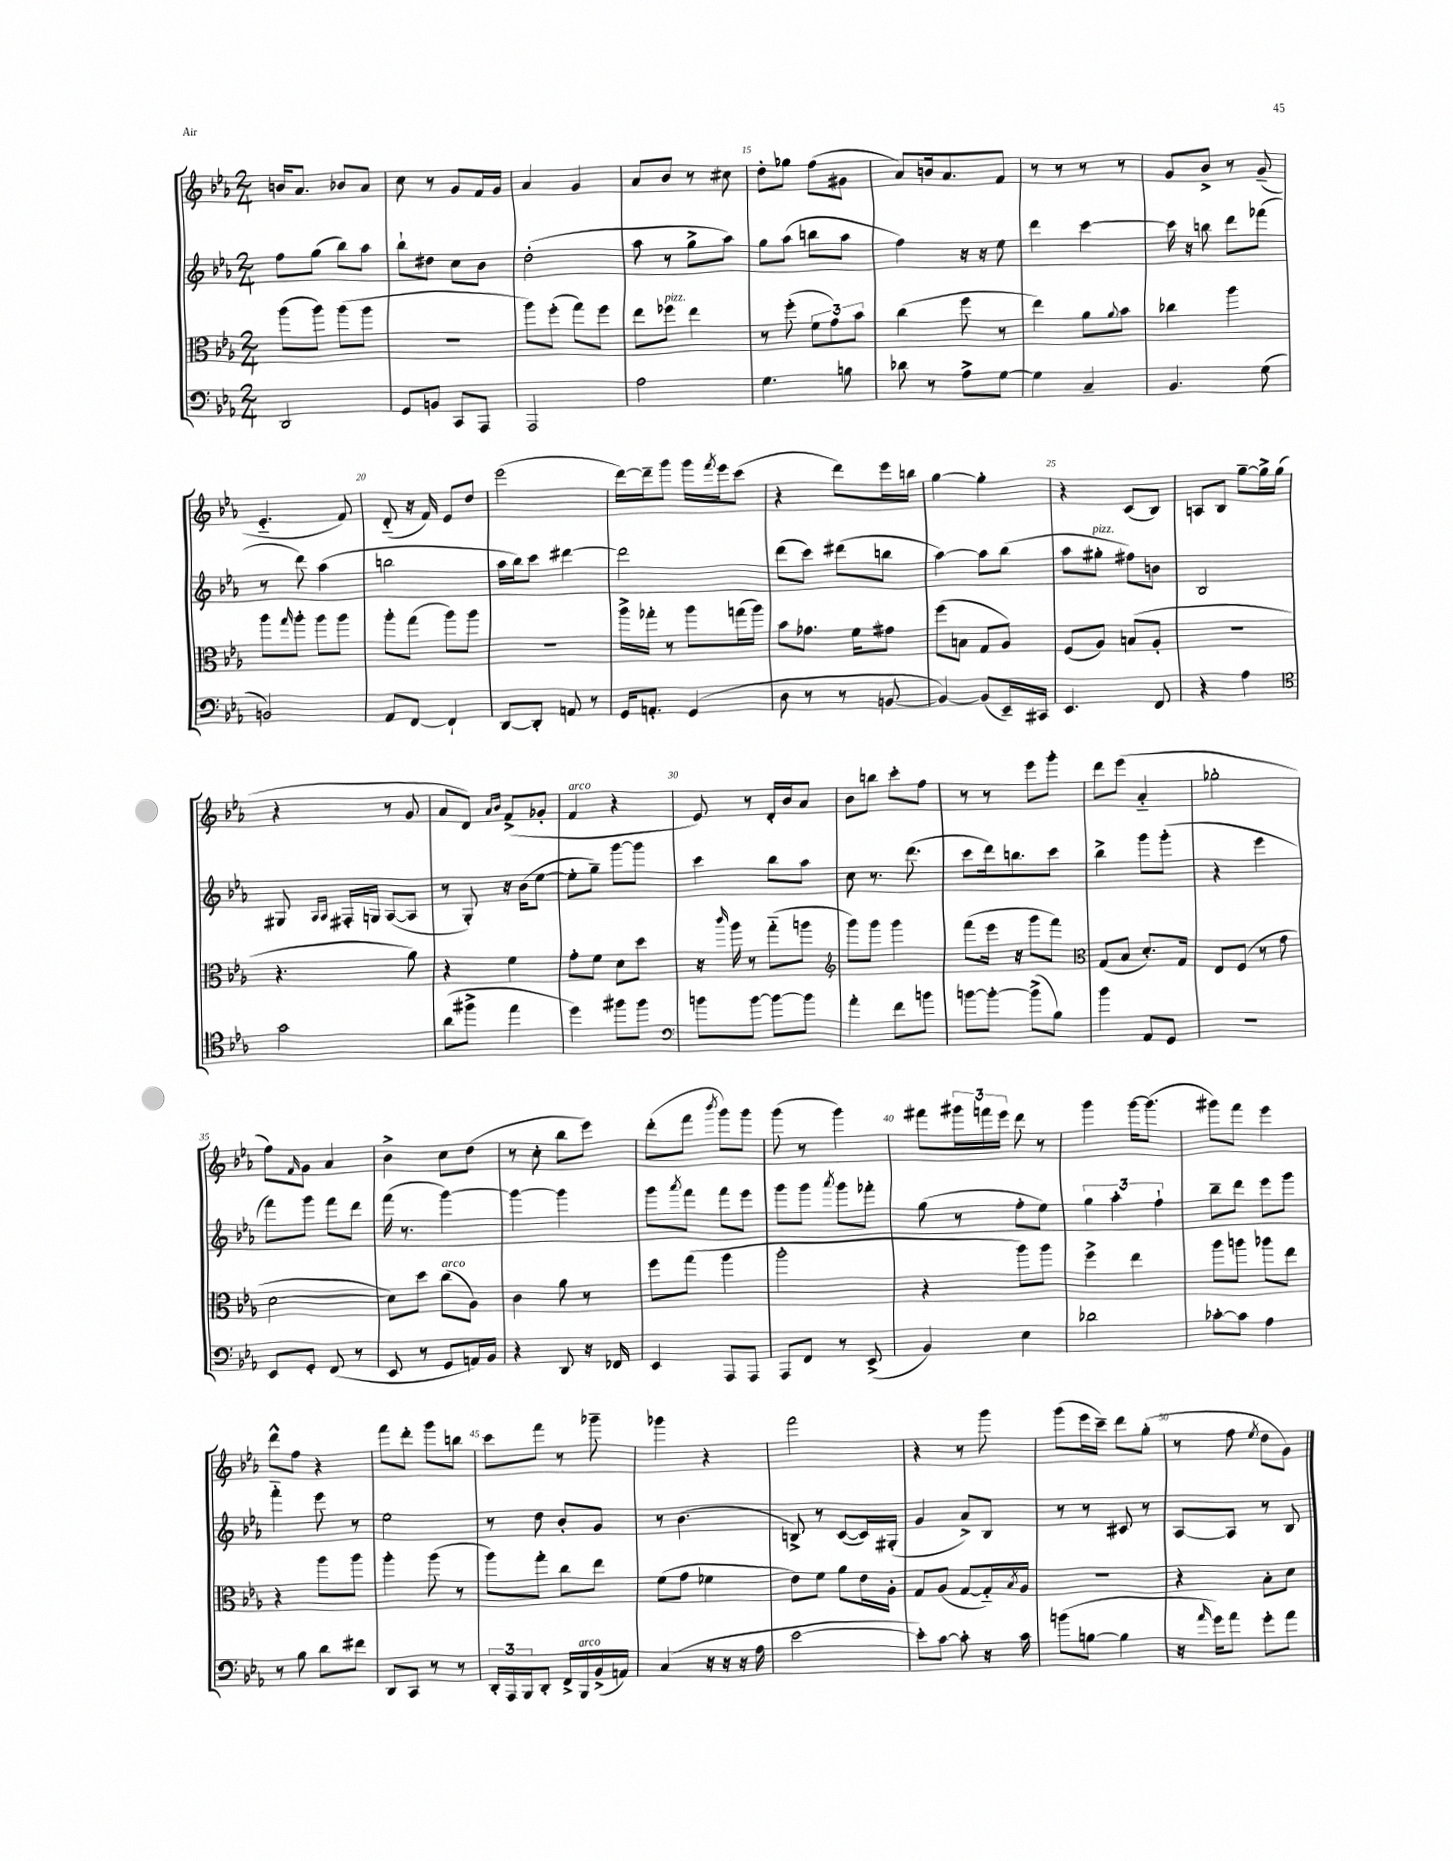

**kern	**kern	**kern	**kern
*staff4	*staff3	*staff2	*staff1
*clefF4	*clefC3	*clefG2	*clefG2
*k[b-e-a-]	*k[b-e-a-]	*k[b-e-a-]	*k[b-e-a-]
*M2/4	*M2/4	*M2/4	*M2/4
2DD	(8aa-	8ff	16b
.	.	.	8.a-
.	8aa-)	(8gg	.
.	(8aa-	8bb-)	8b-
.	8aa-	8aa-	8a-
=	=	=	=
8GG	2r	8bb-`	8cc
8BB	.	8dd#	8r
8CC	.	8cc	8g
8AAA-	.	8b-	16f
.	.	.	16g
=	=	=	=
2AAA-	8aa-)	(2dd'	4a-
.	(8ff'	.	.
.	8gg)	.	4g
.	8ff	.	.
=	=	=	=
2A-	8ee-	8aa-	8a-
.	8ff-	8r	8b-
.	4ee-	8gg^	8r
.	.	8aa-)	8cc#
=	=	=	=
4.G	8r	8gg	8dd'
.	(8ff'	(8aa-	8gg-
.	12f	8bb	(8ff
.	12g)	.	.
8B	.	8aa-	8g#
.	12b-	.	.
=	=	=	=
8d-	(4cc	4ff)	8a-)
8r	.	.	16b
.	.	.	8.a-
8A-^	8ff	16r	.
.	.	16r	.
[8G	8r	8ee-	8f
=	=	=	=
4G]	4ee-)	4ddd	8r
.	.	.	8r
4C~	8a-	[4ccc	8r
.	8qqa-	.	.
.	8b-	.	8r
=	=	=	=
4.BB-	4cc-	16ccc]	8g
.	.	16r	.
.	.	8bb	8b-^
.	4aa-	8ddd	8r
(8G	.	(8fff-	(8g~
=	=	=	=
2BB)	8aa-	8r	4.e-'~
.	16qqgg	.	.
.	8aa-'	8ddd)	.
.	8aa-	(4aa-	.
.	8aa-	.	8f)
=	=	=	=
8AA-	8aa-'	2bb	(8d'~
[8FF	(8gg	.	16r
.	.	.	16f)
4FF`]	8aa-)	.	8e-
.	8aa-	.	8dd
=	=	=	=
[8DD	2r	16aa-	(2eee-
.	.	16bb-)	.
8DD']	.	8ccc	.
8AA	.	[4ddd#	.
8r	.	.	.
=	=	=	=
16GG	16aa-^	2ddd#]	[16ddd)
8.AA'	16gg-'	.	16ddd~]
.	8r	.	8ggg
(4GG	8aa-	.	16ggg
.	.	.	8qfff
.	.	.	16eee-
.	(16gg	.	(8ccc
.	16aa-)	.	.
=	=	=	=
8D	8b-	(8ddd	4r
8r	8.g-	8ccc)	.
8r	.	(8ddd#	8ddd)
.	16f	.	.
[8BB	8g#	8bb	16eee-
.	.	.	16bb
=	=	=	=
4BB_)	(8ff	[4aa-)	[4gg
.	8B	.	.
(8BB]	8G	8aa-]	4gg']
16EE-~)	8A-)	(8bb-	.
16CC#	.	.	.
=	=	=	=
4.EE-	(8F	8aa-	4r
.	8A-)	8gg#'	.
.	(8B	8ff#)	(8c
8FF	8A-'	8b	8B-)
=	=	=	=
4r	2r	2B-	8A
.	.	.	8B-
4A-	.	.	[8gg~
.	.	.	16gg^]
.	.	.	(16gg
=	=	=	=
*clefC4	*	*	*
2g	4.r	8G#	4r
.	.	16qqA-	.
.	.	16qqA-	.
.	.	16F#'	.
.	.	16G	.
.	.	([8A-	8r
.	8a-)	8A-]	8g
=	=	=	=
(8a-	4r	8r	8a-
8ff#^	.	8G')	8d)
.	.	.	16qqa-
.	.	.	16qqb-
4ee-	4f	16r	(8f^
.	.	(16b-	.
.	.	[8ee-	8g-'
=	=	=	=
4dd)	8g'	8ee-']	4f
.	8f	8gg~)	.
8ff#	8d	[8ggg	4r
8ff#	8dd	8ggg]	.
=	=	=	=
*clefF4	*	*	*
8b	16r	4ccc	8e-)
.	16qqccc	.	.
.	16aa-	.	.
[8b	8r	.	8r
8b_	(8gg'~	8bb-	16d'
.	.	.	16b-
8b]	8aa	8aa-	8a-
=	=	=	=
*	*clefG2	*	*
4a-'	8ggg)	8cc	8b-
.	8ggg	8.r	8bb
8f	4ggg	.	8ccc'
.	.	(8.ddd	.
8b	.	.	8ff
=	=	=	=
[8b	(8fff	8ccc	8r
8b'_	16eee-	16ddd)	8r
.	16r	8.bb	.
(8b^]	8ggg	.	8eee-
8B-)	8fff)	8ccc	8ggg'
=	=	=	=
*	*clefC3	*	*
4b-	(8G	4bb-^	8ddd
.	8B-	.	(8eee-
8AA-	8.d')	8ggg	4a-'~
8GG	.	(8ggg'	.
.	16G	.	.
=	=	=	=
2r	8E-	4r	2gg-'
.	(8F	.	.
.	8r	4eee-	.
.	8g	.	.
=	=	=	=
8EE-	[2d	8fff)	8ff)
.	.	.	16qqf
8GG'	.	8ggg	8g
(8FF	.	8fff	4a-
8r	.	8ddd	.
=	=	=	=
8EE-	8d])	(16fff	4b-^
.	.	8.r	.
8r	8dd	.	.
8GG	(8cc	[4ggg)	8cc
16AA)	8A-)	.	(8dd
16BB-	.	.	.
=	=	=	=
4r	4c	4ggg_	8r
.	.	.	8cc'
8DD	8a-	4ggg]	8bb-
16r	8r	.	8eee-)
16FF-	.	.	.
=	=	=	=
4EE-	8ff	8ggg	(8ddd'
.	.	8qaaa-	.
.	(8gg	8fff	8fff
.	.	.	8qbbb-
8AAA-	4aa-	8fff	8ggg)
8AAA-	.	8eee-	8ggg
=	=	=	=
8AAA-	2aa-'	8ggg	(8ggg
8FF	.	8ggg	8r
.	.	8qaaa-	.
8r	.	8ggg	4ggg)
(8EE-^	.	8fff-'	.
=	=	=	=
4BB-)	4r	(8gg	8fff#
.	.	8r	24ggg#
.	.	.	24fff
.	.	.	24eee-
4E-	8aa-)	8ff'	8ddd
.	8aa-	8ee-)	8r
=	=	=	=
2d-	4ff^	6gg	4ggg
.	.	6aa-'	.
.	4ee-	.	[16ggg
.	.	.	(8.ggg]
.	.	6ff`	.
=	=	=	=
[8c-'	8aa-	8bb-~	8ggg#)
8c-]	8aa	8ddd	8fff
4A-	8aa-	8eee-	4eee-
.	8ee-	8ggg	.
=	=	=	=
8r	4r	4fff'~	8ddd^^
8B-	.	.	8ff
8d	8aa-	8eee-	4r
8f#	8aa-	8r	.
=	=	=	=
8DD	4aa-'	2ee-	8fff
8CC	.	.	8ddd'
8r	(8aa-	.	8ggg
8r	8r	.	8bb
=	=	=	=
24DD'	8aa-)	8r	8ccc
24AAA-	.	.	.
24BBB-	.	.	.
8DD'	8gg'	8dd	8fff
16FF^	8cc	8b-'	8r
16BBB-	.	.	.
(16BB-^	8ee-	8g	8ggg-~
16AA)	.	.	.
=	=	=	=
(4C	(8f	8r	4ggg-
.	8g	(4.b-	.
16r	4f-	.	4r
16r	.	.	.
16r	.	.	.
16A-	.	.	.
=	=	=	=
[2e-	8e-)	8B^)	2fff
.	8f	8r	.
.	8a-	([8c	.
.	16e-	16c])	.
.	16A-'	(16G#'	.
=	=	=	=
8e-'])	8G	4g	4r
[8c	(8A-	.	.
8c']	[8G	8a-^)	8r
16r	16G'~])	8B-	8ggg
.	8qB-	.	.
16c	16A-	.	.
=	=	=	=
(8b	2r	8r	(8ggg
[8B	.	8r	16eee-
.	.	.	16ccc~)
4B]	.	8c#	8ddd
.	.	8r	(8gg'
=	=	=	=
16r	4r	[8A-	8r
16qqa-	.	.	.
16g)	.	.	.
8a-	.	8A-]	8ff
.	.	.	8qee-
8g'	8B-'	8r	8dd
8a-	8d	8B-	8g)
==	==	==	==
*-	*-	*-	*-
